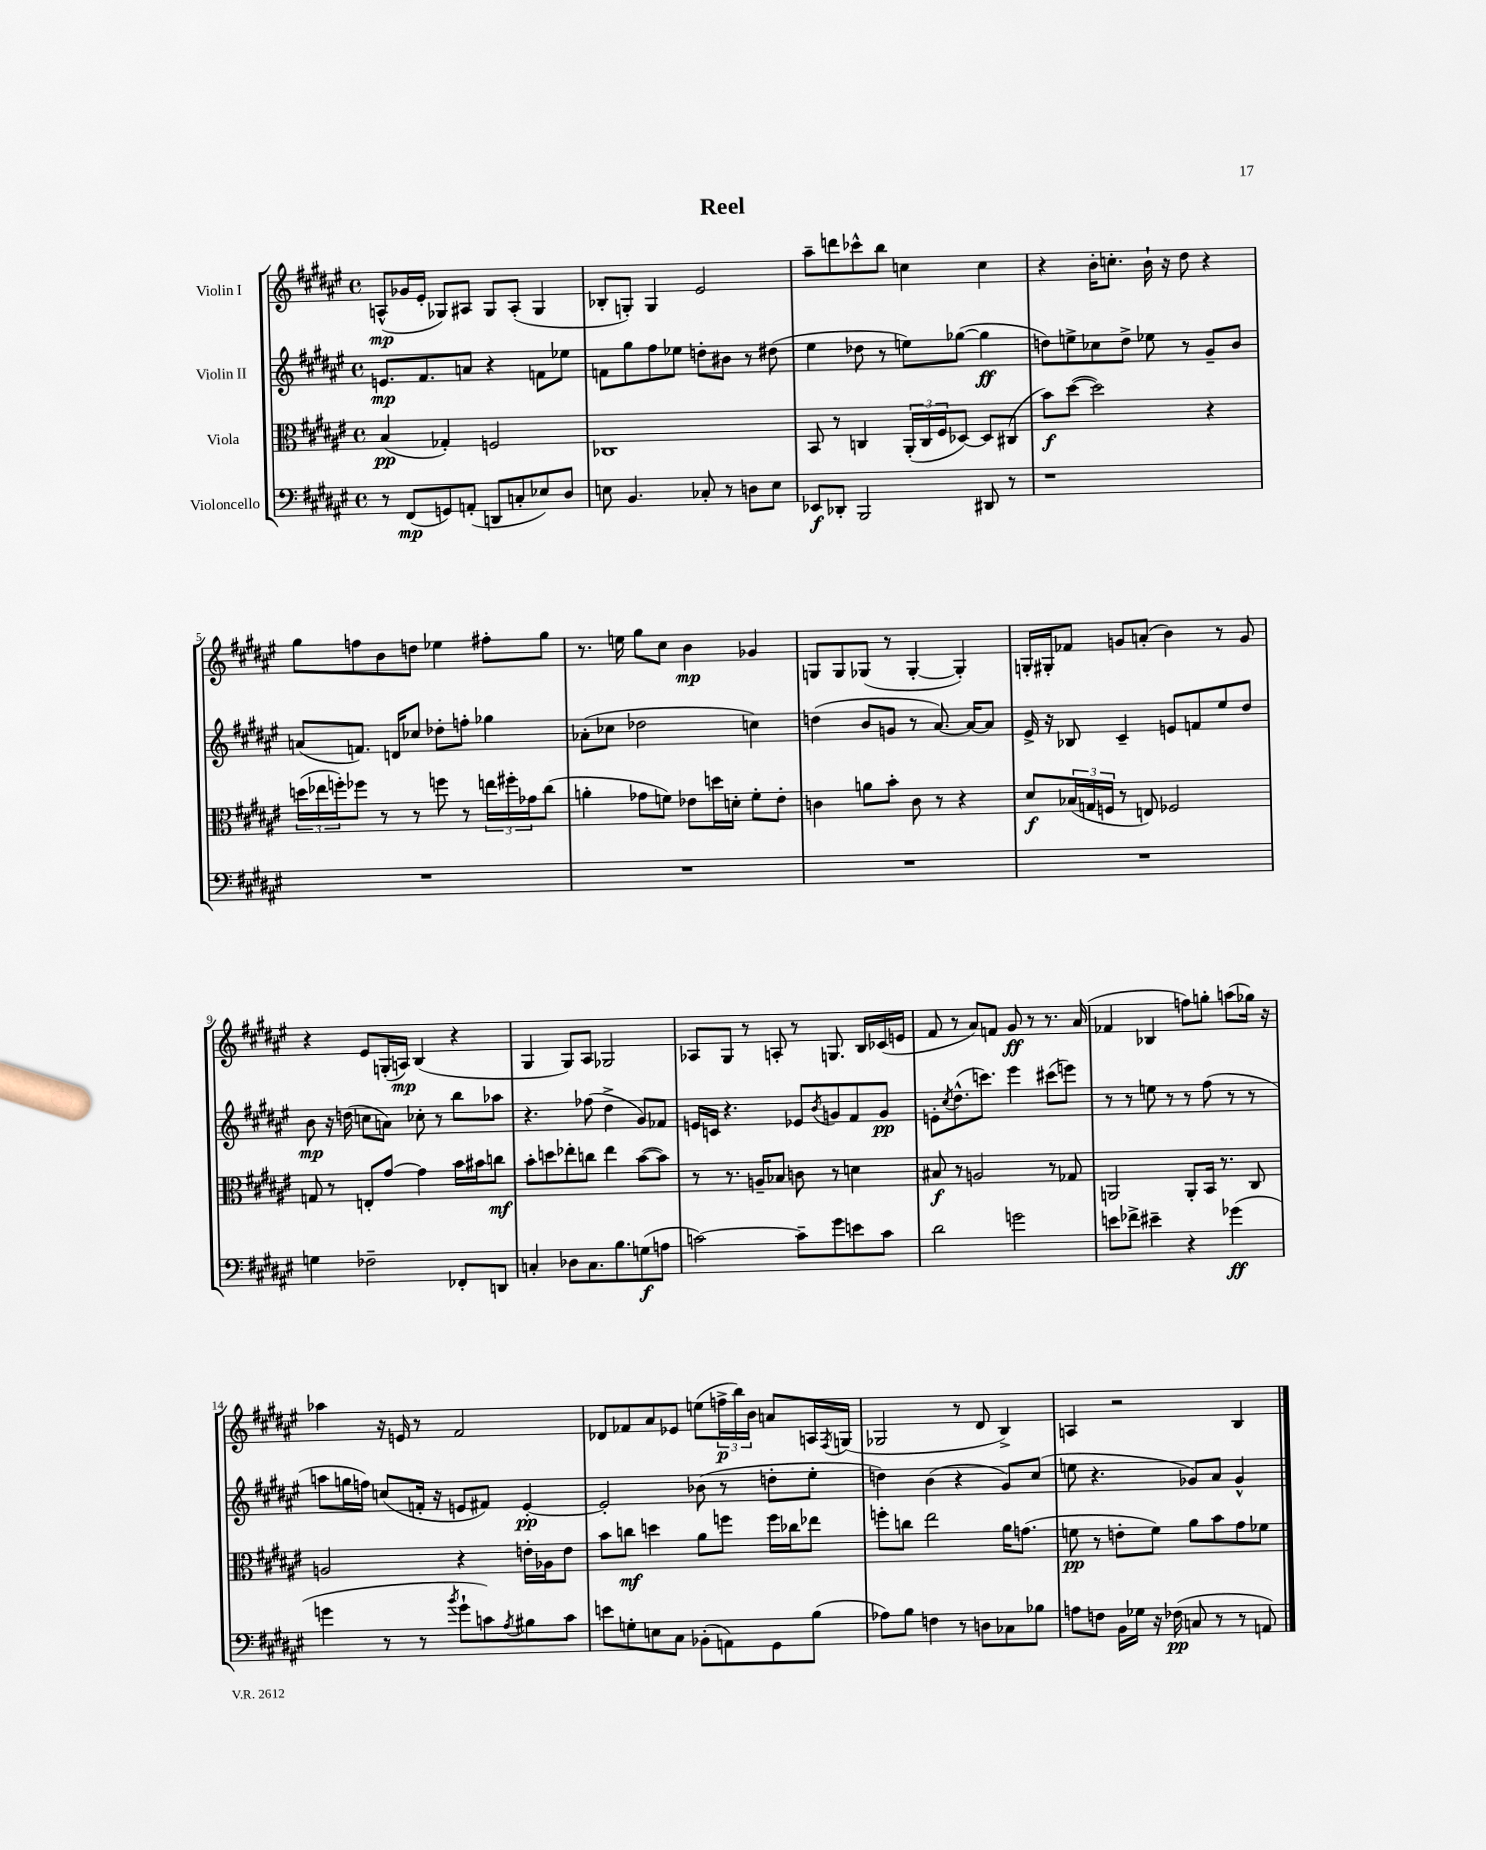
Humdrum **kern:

**kern	**kern	**kern	**kern
*staff4	*staff3	*staff2	*staff1
*clefF4	*clefC3	*clefG2	*clefG2
*k[f#c#g#d#a#e#]	*k[f#c#g#d#a#e#]	*k[f#c#g#d#a#e#]	*k[f#c#g#d#a#e#]
*M4/4	*M4/4	*M4/4	*M4/4
*met(c)	*met(c)	*met(c)	*met(c)
8r	(4B/	8.e/L	(8A^^/L
(8FF#/L	.	.	16g-/L
.	.	8.f#/	16e#'/JJ
8GG/)	4G-'/)	.	8G-/L)
(8AA'/J	.	8a/J	8A#/J
8DD/L	2F/	4r	8G-/L
8C'/	.	.	(8A#'/J
8E-/)	.	8f\L	4G-/
8D#/J	.	8ee-\J	.
=	=	=	=
8E\	1C-	8f\L	8B-'/L
4.BB/	.	8gg#\	8G'/J)
.	.	8ff#\	4G/
.	.	8ee-\J	.
8C-'/	.	8dd'\L	2e#/
8r	.	8b#\J	.
8D\L	.	8r	.
8E\J	.	(8dd#\	.
=	=	=	=
8EE-/L	8BB/	4ee#\	8aa#~\L
8DD-'/J	8r	.	8ddd\
2BBB/	4C/	8dd-\	8ccc-^^\
.	.	8r	8bb\J
.	(24AA#'/LL	8ee\L)	4cc\
.	24C/	.	.
.	24F#/J	.	.
.	[8D-/J)	([8gg-\J	.
8DD#/	8D-/]L	4gg-\]	4cc\
8r	(8C#/J	.	.
=	=	=	=
1r	8b\L)	8dd\L)	4r
.	([8dd#\J	8ee^\	.
.	2dd#\])	8cc-\	16b'\LK
.	.	.	8.cc'\J
.	.	8dd^\J	.
.	.	8ee-\	16b`\
.	.	.	16r
.	.	8r	8dd#\
.	4r	8g#~/L	4r
.	.	8b/J	.
=	=	=	=
1r	(24dd\LL	(8a/L	8gg#\L
.	24ee-\	.	.
.	24ff'\J)	.	.
.	8ff-\J	8.f/J)	8ff\
.	8r	.	8b\
.	.	16d/LK	.
.	8r	8cc-/J	8dd\J
.	8ff\	8dd-'\L	4ee-\
.	8r	8ff'\J	.
.	24ee\LL	4gg-\	8ff#'\L
.	24ff#'\	.	.
.	24g-\J	.	.
.	(8cc#\J	.	8gg#\J
=	=	=	=
1r	4a'\	(8a-'\L	8.r
.	.	8cc-\J	.
.	.	.	16ee\
.	8g-\L	2dd-\	8gg#\L
.	8f\J)	.	8cc#\J
.	8e-\L	.	4b\
.	16dd\L	.	.
.	16d'\JJ	.	.
.	8f'\L	4cc\)	4g-/
.	8e-'\J	.	.
=	=	=	=
1r	4c\	(4dd\	8G/L
.	.	.	8G/
.	8a\L	8b/L	(8G-/J
.	8b'\J	8g/J	8r
.	8c\	8r	[4G-'/
.	8r	[8.a#/)	.
.	4r	.	4G-'/])
.	.	16a#/_LK	.
.	.	8a#/]J	.
=	=	=	=
1r	8d#/L	16e#^/	16G'/LL
.	.	16r	16G#'/J
.	(24B-/L	8B-/	8f-/J
.	24G/	.	.
.	24F/JJ	.	.
.	8r	4c#~/	8g/L
.	8E/)	.	(8a'/J
.	2F-/	8e/L	4b\)
.	.	8f/	.
.	.	8ee#/	8r
.	.	8dd#/J	8g/
=	=	=	=
4G\	8G/	8b\	4r
.	8r	16r	.
.	.	(16dd\	.
2F-~\	8E'/L	8cc\L	8e#/L
.	[8g#/J	8a\J)	(16G'/L
.	.	.	16A/JJ)
.	4g#\]	8cc-'\	(4B/
.	.	8r	.
8FF-'/L	16b\LL	8bb\L	4r
.	16b#\J	.	.
8DD/J	8cc\J	8aa-\J	.
=	=	=	=
4C'/	8b'\L	4.r	4G#/
.	8dd\	.	.
8D-\L	8ee-'\	.	8G#/L)
8.C\	8cc\J	(8ff-\	8A#/J
.	4ee-\	4dd#^\	2G-/
8.B\	.	.	.
(8G\	([8b\L	8g#/L)	.
8A\J	8b\]J)	8f-/J	.
=	=	=	=
[2c\)	8r	16e/LL	8A-/L
.	.	16c/JJ	.
.	8.r	4.r	8G#/J
.	.	.	8r
.	16A~/LK	.	.
.	8B-/J	.	8A'/
8c~\]L	8c\	8e-/L	8r
.	.	8qb/	.
8g#\	8r	8g/	8.G/
8e\	4d\	8f#/	.
.	.	.	16B/LL
8c\J	.	8g/J	(16c-/
.	.	.	16e/JJ
=	=	=	=
2d#\	8B#/	8e'\L	8f#/
.	.	8qcc#/	.
.	8r	(8.dd#^^\	8r
.	2A/	.	8a#/L)
.	.	8.ccc\J)	.
.	.	.	8f/J
2g\	.	4eee#\	8g#/
.	.	.	8r
.	8r	(8ccc#\L	8.r
.	8G-/	8eee\J)	.
.	.	.	(16a#/
=	=	=	=
8e\L	2AA/	8r	4f-/
8f-^\J	.	8r	.
4e#~\	.	8ee\	4B-/
.	.	8r	.
4r	8AA'/L	8r	8ff\L)
.	16BB/Jk	(8ff#\	8gg'\J
.	8.r	.	.
(4g-\	.	8r	(8aa\L
.	8C#/	8r	16gg-\Jk)
.	.	.	16r
=	=	=	=
4g\	2A/	8aa\L	4aa-\
.	.	16gg\L	.
.	.	16ff\JJ)	.
8r	.	(8cc/L	16r
.	.	.	16e/
8r	.	16f'/Jk	8r
.	.	16r	.
8qb/	.	.	.
8g`\L	4r	8e/L	2f#/
8c\)	.	8f#/J)	.
8qA#/	.	.	.
8B#\	16e'\LL	[4e'/	.
.	16A-\J	.	.
8c\J	8e\J	.	.
=	=	=	=
8e\L	8b\L	2e'/]	8d-/L
8G'\	8cc\J	.	8f-/
8E\	4dd\	.	8a#/
8C#\J	.	.	8e-/J
(8BB-'\L	8a#\L	(8b-\	(8ee\L
8AA\)	8ff\J	8r	24ff^\L
.	.	.	24bb\)
.	.	.	24b\JJ
8GG#\	16ff\LL	8dd'\L	8a/L
.	16cc-\J	.	.
(8B\J	8ee-\J	8ee#'\J	16A/L
.	.	.	8qF#/
.	.	.	(16G/JJ
=	=	=	=
8A-\L)	8ff'\L	4dd\)	2G-/
8B\J	8cc\J	.	.
4F\	2ee#\	(4b\	.
8r	.	4r	8r
8D\L	.	.	8d#/
8C-\	16a#\LK	8g#/L)	4B^/)
.	(8.g\J	.	.
8B-\J	.	(8cc#/J	.
=	=	=	=
8A\L	8f\	8ee\	4A/
8F\J	8r	4.r	.
16BB\LL	8e'\L	.	2r
16G-\JJ	.	.	.
16r	8f\J)	.	.
(16F-\	.	.	.
8C/	8a#\L	8g-/L)	.
8r	8b\	8a#/J	.
8r	8g#\	4g-^^/	4B/
8AA/)	8f-\J	.	.
==	==	==	==
*-	*-	*-	*-
